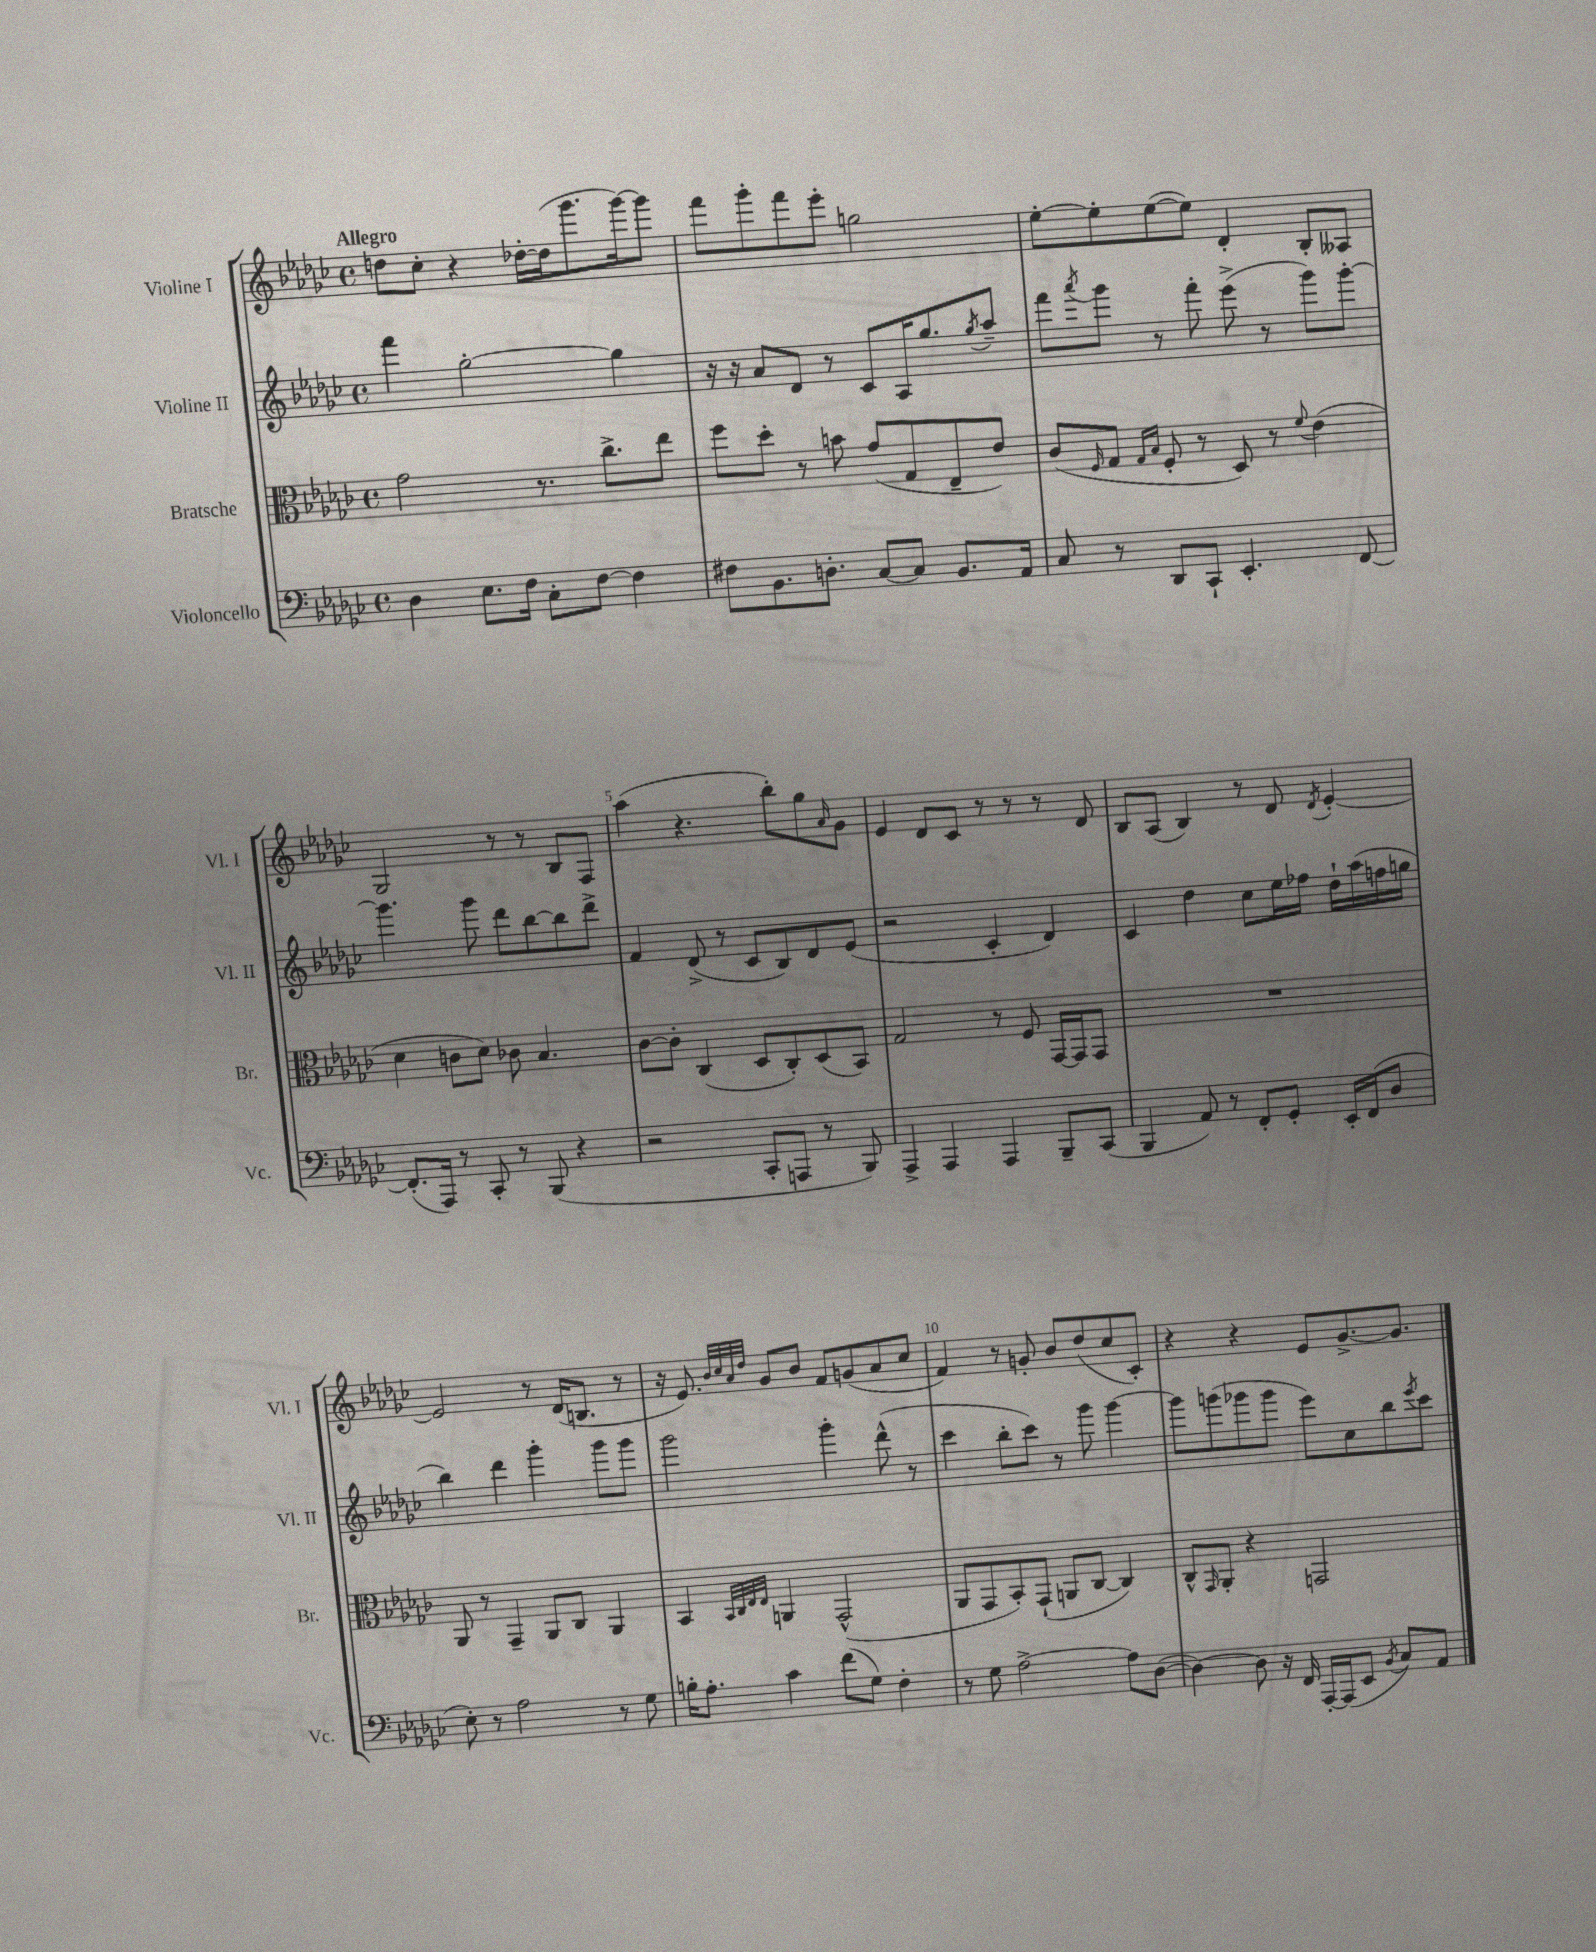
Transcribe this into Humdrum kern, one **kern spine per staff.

**kern	**kern	**kern	**kern
*staff4	*staff3	*staff2	*staff1
*clefF4	*clefC3	*clefG2	*clefG2
*k[b-e-a-d-g-c-]	*k[b-e-a-d-g-c-]	*k[b-e-a-d-g-c-]	*k[b-e-a-d-g-c-]
*M4/4	*M4/4	*M4/4	*M4/4
*met(c)	*met(c)	*met(c)	*met(c)
4D-\	2g-\	4fff\	8dd\L
.	.	.	8cc-'\J
8.E-\L	.	[2gg-'\	4r
16F\Jk	.	.	.
8C-'\L	8.r	.	[16dd-'\LL
.	.	.	(16dd-\]J
[8F\J	.	.	8.ggg-\
.	8.cc-^\L	.	.
4F\]	.	4gg-\]	.
.	.	.	[16ggg-\k)
.	8ee-\J	.	8ggg-\]J
=	=	=	=
8F#\L	8ff\L	16r	8fff\L
.	.	16r	.
8.BB-\	8dd-'\J	8a-/L	8ggg-'\
.	8r	8d-/J	8fff\
8.D'\J	.	.	.
.	8b\	8r	8eee-'\J
[8C-/L	(8g-/L	8c-/L	2gg\
8C-/]J	8G-/	16A-/K	.
.	.	8.gg-/	.
8.BB-/L	8E-~/	.	.
.	.	8qgg-/	.
.	8e-/J)	8aa-~/J	.
16AA-/Jk	.	.	.
=	=	=	=
8C-/	(8c-/L	8fff\L	[8ee-'\L
.	16qqF/	8qaaa-/	.
8r	8G-/J	8ggg-\J	8ee-'\]
.	16qqG-/LL	.	.
.	16qqB-/JJ	.	.
8DD-/L	8F'/	8r	([8ee-\
8CC-`/J	8r	8fff'\	8ee-\]J)
4.EE-'/	8D-/)	(8eee-^\	4d-'/
.	8r	8r	.
.	8qqf/	.	.
.	(4e-\	8ggg-\L)	8B-'/L
[8FF/	.	[8ggg-'\J	8A--/J
=	=	=	=
(8.FF'/]L	4d-\	4.ggg-\]	2G-/
16AAA-/Jk)	.	.	.
8r	8c\L	.	.
8CC-'/	8d-\J)	8ggg-\	.
8r	8c-\	8ddd-\L	8r
(8BBB-/	4.B-/	[8bb-\	8r
4r	.	8bb-\]	8B-/L
.	.	8ddd-^\J	8F/J
=	=	=	=
2r	[8c-\L	4f/	(4aa-\
.	8c-'\]J	.	.
.	(4C-/	(8d-^/	4.r
.	.	8r	.
8CC-'/L	8D-/L	8c-/L	.
8AAA/J	8C-'/)	8B-/)	8bb-'\L)
8r	(8D-/	8d-/	8gg-\
.	.	.	16qqa-/
8BBB-/)	8BB-/J)	(8e-/J	8g-\J
=	=	=	=
4AAA-^/	2G-/	2r	4e-/
4AAA-/	.	.	8d-/L
.	.	.	8c-/J
4AAA-/	8r	4c-'/	8r
.	8F/	.	8r
8BBB-~/L	[16GG-/LL	4d-/)	8r
.	16GG-/]J	.	.
(8CC-/J	8GG-/J	.	8d-/
=	=	=	=
4BBB-/	1r	4c-/	8B-/L
.	.	.	(8A-/J
8AA-/)	.	4dd-\	4B-/)
8r	.	.	.
8FF'/L	.	8cc-\L	8r
8GG-'/J	.	16ee-\L	8d-/
.	.	16ff-\JJ	.
.	.	.	8qd-/
16EE-'/LL	.	16dd-`\LL	[4e-'/
(16FF/J	.	(16aa-\	.
8D-/J	.	16ff\	.
.	.	16gg\JJ	.
=	=	=	=
8E-'\)	8AA-/	4bb-\)	2e-/]
8r	8r	.	.
2A-\	4GG-~/	4ddd-\	.
.	8AA-/L	4ggg-'\	8r
.	8C-/J	.	(16d-/LK
.	.	.	8.B/J
8r	4AA-/	8ggg-\L	.
8G-\	.	8ggg-\J	8r
=	=	=	=
16B'\LK	4BB-/	2ggg-\	16r
8.A-'\J	.	.	8.e-/)
.	32qqBB-/LLL	.	32qqb-/LLL
.	32qqC-/	.	32qqcc-/
.	32qqE-/	.	32qqa-/
.	32qqE-/JJJ	.	32qqdd-/JJJ
4c-\	4AA/	.	8g-/L
.	.	.	8b-/J
(8f\L	(2GG-^^/	4ggg-'\	8f/L
8G-\J)	.	.	(8g/
4F'\	.	(8ddd-^^\	8a-/
.	.	8r	8cc-/J
=	=	=	=
8r	8AA-/L	4ccc-\	4f/)
8G-\	8GG-/	.	.
[2A-^\	8BB-'/)	8bb-'\L	8r
.	(8GG-`/J	8ccc-\J)	8g'/
.	8AA/L	8r	8b-/L
.	[8C-/J	8ggg-\	(8dd-/
8A-\]L	4C-/])	[4ggg-\	8cc-/
([8D-\J	.	.	8c-'/J)
=	=	=	=
4D-\_)	8C-^^/L	8ggg-\]L	4r
.	16qqGG-/	.	.
.	8AA-'/J	(8ggg\	.
8D-\]	4r	8ggg-\	4r
16r	.	8ggg-\J	.
16FF/	.	.	.
[16AAA-'/LL	2GG/	8eee-\L)	8e-/L
(16AAA-/]J	.	.	.
8EE-/J	.	8cc-\	[8.g-^/
8qBB-/	.	.	.
8C-/L)	.	8bb-\	.
.	.	.	8.g-/]J
.	.	8qeee-/	.
8AA-/J	.	8ccc-\J	.
==	==	==	==
*-	*-	*-	*-
